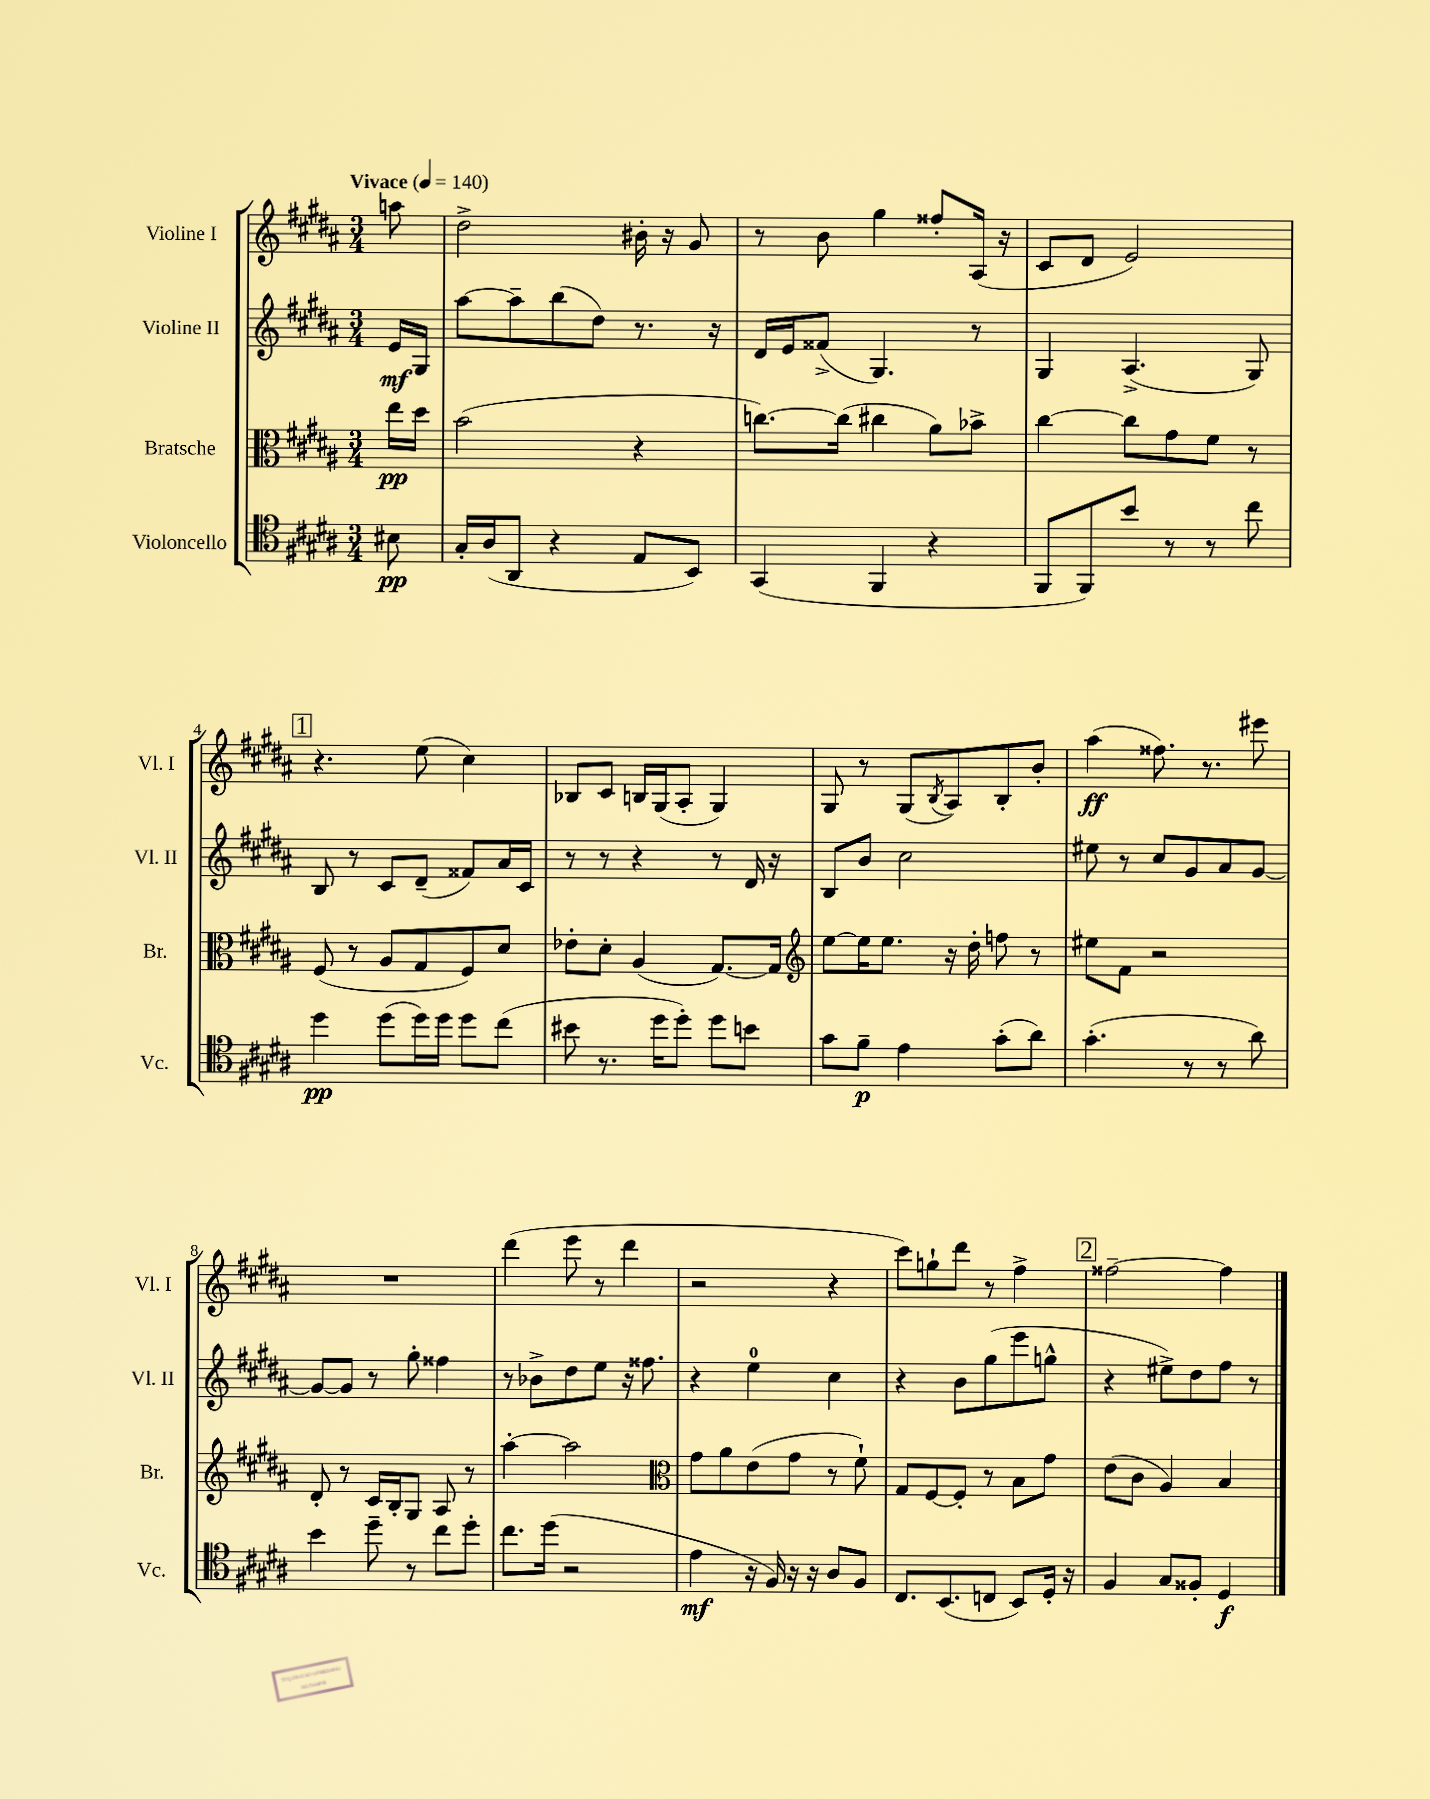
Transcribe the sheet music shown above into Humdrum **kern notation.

**kern	**kern	**kern	**kern
*staff4	*staff3	*staff2	*staff1
*clefC4	*clefC3	*clefG2	*clefG2
*k[f#c#g#d#a#]	*k[f#c#g#d#a#]	*k[f#c#g#d#a#]	*k[f#c#g#d#a#]
*M3/4	*M3/4	*M3/4	*M3/4
*MM140	*MM140	*MM140	*MM140
8B#\	16ee\LL	16e/LL	8aa\
.	16dd#\JJ	16G#/JJ	.
=	=	=	=
16G#'/LL	(2b\	[8aa#\L	2dd#^\
(16A#/J	.	.	.
8AA#/J	.	8aa#~\]	.
4r	.	(8bb\	.
.	.	8dd#\J)	.
8E/L	4r	8.r	16b#'\
.	.	.	16r
8BB/J)	.	.	8g#/
.	.	16r	.
=	=	=	=
(4GG#/	[8.cc\L)	16d#/LL	8r
.	.	16e/J	.
.	.	(8f##^/J	8b\
.	(16cc\]Jk	.	.
4FF#/	4cc#\	4.G#/)	4gg#\
4r	8a#\L)	.	8ff##'/L
.	8b-^\J	8r	(16A#/Jk
.	.	.	16r
=	=	=	=
8FF#/L	[4cc#\	4G#/	8c#/L
8FF#/)	.	.	8d#/J
8b/J	8cc#\]L	(4.A#^/	2e/)
8r	8g#\	.	.
8r	8f#\J	.	.
8cc#\	8r	8G#/)	.
=	=	=	=
4dd#\	(8F#/	8B/	4.r
.	8r	8r	.
(8dd#\L	8A#/L	8c#/L	.
16dd#\L)	8G#/	(8d#~/J	(8ee\
16dd#\JJ	.	.	.
8dd#\L	8F#/)	8f##/L)	4cc#\)
(8cc#\J	8d#/J	16a#/L	.
.	.	16c#/JJ	.
=	=	=	=
8b#\	8e-'\L	8r	8B-/L
8.r	8d#'\J	8r	8c#/J
.	(4A#/	4r	16B/LL
16dd#\LK	.	.	(16G#/J
8dd#'\J)	.	.	8A#'/J
8dd#\L	[8.G#/L)	8r	4G#/)
8b\J	.	16d#/	.
.	16G#/]Jk	16r	.
=	=	=	=
*	*clefG2	*	*
8g#\L	[8ee\L	8B/L	8G#/
8f#~\J	16ee\]K	8b/J	8r
.	8.ee\J	.	.
4e\	.	2cc#\	(8G#/L
.	.	.	8qB/
.	16r	.	8A#/)
.	16dd#'\	.	.
(8g#'\L	8ff\	.	8B'/
8a#\J)	8r	.	8b'/J
=	=	=	=
(4.g#'\	8ee#\L	8ee#\	(4aa#\
.	8f#\J	8r	.
.	2r	8cc#/L	8.ff##\)
8r	.	8g#/	.
.	.	.	8.r
8r	.	8a#/	.
8a#\)	.	[8g#/J	8eee#\
=	=	=	=
4b\	8d#'/	8g#/_L	2.r
.	8r	8g#/]J	.
8dd#~\	16c#/LL	8r	.
.	16B'/J	.	.
8r	8G#/J	8gg#'\	.
8cc#\L	8A#/	4ff##\	.
8dd#'\J	8r	.	.
=	=	=	=
8.cc#\L	[4aa#'\	8r	(4ddd#\
.	.	8b-^\L	.
(16dd#\Jk	.	.	.
2r	2aa#\]	8dd#\	8eee\
.	.	8ee\J	8r
.	.	16r	4ddd#\
.	.	8.ff##\	.
=	=	=	=
*	*clefC3	*	*
4e\	8g#\L	4r	2r
.	8a#\	.	.
16r	(8e\	4ee\	.
16F#/)	.	.	.
16r	8g#\J	.	.
16r	.	.	.
8A#/L	8r	4cc#\	4r
8F#/J	8f#`\)	.	.
=	=	=	=
8.C#/L	8G#/L	4r	8ccc#\L)
.	[8F#/	.	8gg`\
(8.BB/	.	.	.
.	8F#'/]J	8b\L	8ddd#\J
8C/J	8r	(8gg#\	8r
8BB/L)	8B\L	8eee\	4ff#^\
16D#'/Jk	8g#\J	8gg^^\J	.
16r	.	.	.
=	=	=	=
4F#/	(8e\L	4r	[2ff##~\
.	8c#\J	.	.
8G#/L	4A#/)	8ee#^\L)	.
8F##'/J	.	8dd#\	.
4D#/	4B/	8ff#\J	4ff##\]
.	.	8r	.
==	==	==	==
*-	*-	*-	*-
